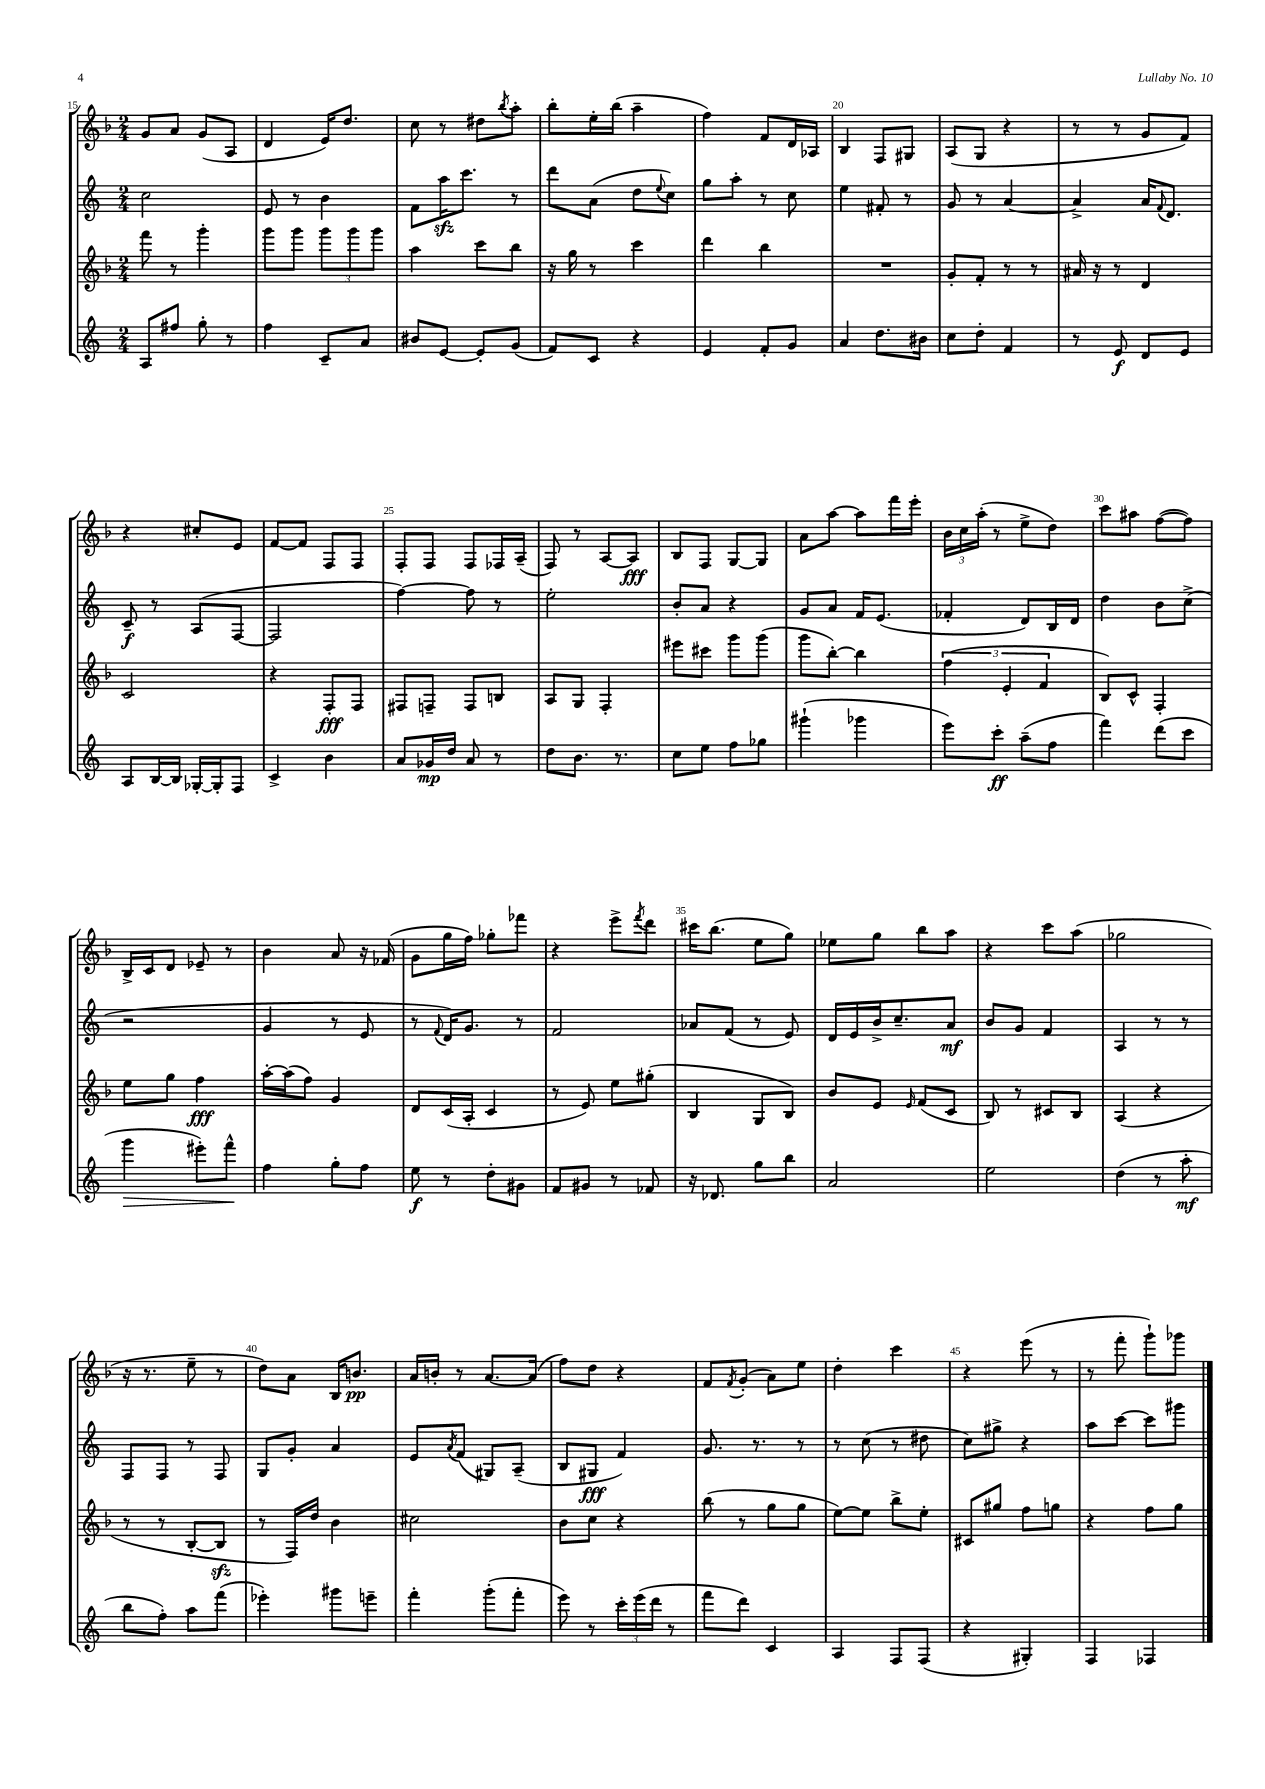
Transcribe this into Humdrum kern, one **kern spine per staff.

**kern	**dynam	**kern	**dynam	**kern	**dynam	**kern	**dynam
*part4	*part4	*part3	*part3	*part2	*part2	*part1	*part1
*staff4	*staff4	*staff3	*staff3	*staff2	*staff2	*staff1	*staff1
*clefG2	*	*clefG2	*	*clefG2	*	*clefG2	*
*k[]	*	*k[b-]	*	*k[]	*	*k[b-]	*
*M2/4	*	*M2/4	*	*M2/4	*	*M2/4	*
=15	=15	=15	=15	=15	=15	=15	=15
8A/L	.	8fff\	.	2cc\	.	8g/L	.
8ff#X/J	.	8r	.	.	.	8a/J	.
8gg'\	.	4ggg'\	.	.	.	(8g/L	.
8r	.	.	.	.	.	8A/J	.
=16	=16	=16	=16	=16	=16	=16	=16
4ff\	.	8ggg\L	.	8e/	.	4d/	.
.	.	8ggg\J	.	8r	.	.	.
8c~/L	.	12ggg\L	.	4b\	.	16e/KL)	.
.	.	.	.	.	.	8.dd/J	.
.	.	12ggg\	.	.	.	.	.
8a/J	.	.	.	.	.	.	.
.	.	12ggg\J	.	.	.	.	.
=17	=17	=17	=17	=17	=17	=17	=17
8b#X/L	.	4aa\	.	8f\L	.	8cc\	.
[8e/J	.	.	.	16aazz\K	.	8r	.
.	.	.	.	8.ccc\J	.	.	.
8e'/L]	.	8ccc\L	.	.	.	8dd#X\L	.
.	.	.	.	.	.	8qbb-/	.
(8g/J	.	8bb-\J	.	8r	.	8aa'\J	.
=18	=18	=18	=18	=18	=18	=18	=18
8f/L)	.	16r	.	8ddd\L	.	8bb-'\L	.
.	.	16gg\	.	.	.	.	.
8c/J	.	8r	.	(8a\J	.	16ee'\L	.
.	.	.	.	.	.	(16bb-\JJ	.
4r	.	4ccc\	.	8dd\L	.	4aa~\	.
.	.	.	.	8qqee/	.	.	.
.	.	.	.	8cc\J)	.	.	.
=19	=19	=19	=19	=19	=19	=19	=19
4e/	.	4ddd\	.	8gg\L	.	4ff\)	.
.	.	.	.	8aa'\J	.	.	.
8f'/L	.	4bb-\	.	8r	.	8f/L	.
8g/J	.	.	.	8cc\	.	16d/L	.
.	.	.	.	.	.	16A-X/JJ	.
=20	=20	=20	=20	=20	=20	=20	=20
4a/	.	2r	.	4ee\	.	4B-/	.
8.dd\L	.	.	.	8f#X'/	.	8F/L	.
.	.	.	.	8r	.	8G#X/J	.
16b#X\Jk	.	.	.	.	.	.	.
=21	=21	=21	=21	=21	=21	=21	=21
8cc\L	.	8g'/L	.	8g/	.	(8A/L	.
8dd'\J	.	8f'/J	.	8r	.	8G/J	.
4f/	.	8r	.	[4a/	.	4r	.
.	.	8r	.	.	.	.	.
=22	=22	=22	=22	=22	=22	=22	=22
8r	.	16a#X/	.	4a^/]	.	8r	.
.	.	16r	.	.	.	.	.
8e/	f	8r	.	.	.	8r	.
8d/L	.	4d/	.	16a/KL	.	8g/L	.
.	.	.	.	8qqf/	.	.	.
.	.	.	.	8.d/J	.	.	.
8e/J	.	.	.	.	.	8f/J)	.
!!LO:LB:g=z
=23	=23	=23	=23	=23	=23	=23	=23
8A/L	.	2c/	.	8c~/	f	4r	.
[16B/L	.	.	.	8r	.	.	.
16B/JJ]	.	.	.	.	.	.	.
[16G-X'/LL	.	.	.	(8A/L	.	8cc#X'/L	.
16G-'/J]	.	.	.	.	.	.	.
8F/J	.	.	.	[8F/J	.	8e/J	.
=24	=24	=24	=24	=24	=24	=24	=24
4c^/	.	4r	.	2F/]	.	[8f/L	.
.	.	.	.	.	.	8f/J]	.
4b\	.	8F'/L	fff	.	.	8F/L	.
.	.	8F/J	.	.	.	8F/J	.
=25	=25	=25	=25	=25	=25	=25	=25
8a/L	.	8F#X/L	.	[4ff\)	.	8F'/L	.
16g-X/L	mp	8Fn~/J	.	.	.	8F/J	.
16dd/JJ	.	.	.	.	.	.	.
8a/	.	8F/L	.	8ff\]	.	8F/L	.
8r	.	8Bn/J	.	8r	.	16F-X/L	.
.	.	.	.	.	.	(16A~/JJ	.
=26	=26	=26	=26	=26	=26	=26	=26
8dd\L	.	8A/L	.	2ee'\	.	8F/)	.
8.b\J	.	8G/J	.	.	.	8r	.
.	.	4F'/	.	.	.	[8A/L	.
8.r	.	.	.	.	.	.	.
.	.	.	.	.	.	8A/J]	fff
=27	=27	=27	=27	=27	=27	=27	=27
8cc\L	.	8eee#X\L	.	8b'/L	.	8B-/L	.
8ee\J	.	8ccc#X\J	.	8a/J	.	8F/J	.
8ff\L	.	8ggg\L	.	4r	.	[8G/L	.
8gg-X\J	.	(8ggg\J	.	.	.	8G/J]	.
=28	=28	=28	=28	=28	=28	=28	=28
(4ggg#X`\	.	8ggg\L	.	8g/L	.	8a\L	.
.	.	[8bb-'\J)	.	8a/J	.	[8aa\J	.
4ggg-X\	.	4bb-\]	.	16f/KL	.	8aa\L]	.
.	.	.	.	(8.e/J	.	.	.
.	.	.	.	.	.	16fff\L	.
.	.	.	.	.	.	16eee'\JJ	.
=29	=29	=29	=29	=29	=29	=29	=29
8eee\L)	.	(6ff\	.	4f-X'/	.	24b-\LL	.
.	.	.	.	.	.	24cc\	.
.	.	.	.	.	.	(24aa'\JJ	.
8ccc'\J	ff	.	.	.	.	8r	.
.	.	6e'/	.	.	.	.	.
(8aa~\L	.	.	.	8d/L)	.	8ee^\L	.
.	.	6f/	.	.	.	.	.
8ff\J	.	.	.	16B/L	.	8dd\J)	.
.	.	.	.	16d/JJ	.	.	.
=30	=30	=30	=30	=30	=30	=30	=30
4fff\)	.	8B-/L)	.	4dd\	.	8ccc\L	.
.	.	8c^^/J	.	.	.	8aa#X\J	.
(8ddd\L	.	4F'/	.	8b\L	.	([8ff\L	.
8ccc\J	.	.	.	(8cc^\J	.	8ff\J])	.
!!LO:LB:g=z
=31	=31	=31	=31	=31	=31	=31	=31
!	!LO:HP:b	!	!	!	!	!	!
4ggg\	>	8ee\L	.	2r	.	16B-^/LL	.
.	.	.	.	.	.	16c/J	.
.	.	8gg\J	.	.	.	8d/J	.
8eee#X'\L)	.	4ff\	fff	.	.	8e-X~/	.
8fff^^\J	.	.	.	.	.	8r	.
.	]	.	.	.	.	.	.
=32	=32	=32	=32	=32	=32	=32	=32
4ff\	.	[16aa'\LL	.	4g/	.	4b-\	.
.	.	(16aa\J]	.	.	.	.	.
.	.	8ff\J)	.	.	.	.	.
8gg'\L	.	4g/	.	8r	.	8a/	.
8ff\J	.	.	.	8e/	.	16r	.
.	.	.	.	.	.	(16f-X/	.
=33	=33	=33	=33	=33	=33	=33	=33
8ee\	f	8d/L	.	8r	.	8g\L	.
.	.	.	.	8qqf/	.	.	.
8r	.	(16c/L	.	16d/KL)	.	16gg\L	.
.	.	16A'/JJ	.	8.g/J	.	16ff\JJ)	.
8dd'\L	.	4c/	.	.	.	8gg-X'\L	.
8g#X\J	.	.	.	8r	.	8fff-X\J	.
=34	=34	=34	=34	=34	=34	=34	=34
8f/L	.	8r	.	2f/	.	4r	.
8g#X/J	.	8e/)	.	.	.	.	.
8r	.	8ee\L	.	.	.	8eee^\L	.
.	.	.	.	.	.	8qfff/	.
8f-X/	.	(8gg#X'\J	.	.	.	8ddd\J	.
=35	=35	=35	=35	=35	=35	=35	=35
16r	.	4B-/	.	8a-X/L	.	16ccc#X\KL	.
8.d-X/	.	.	.	.	.	(8.bb-\J	.
.	.	.	.	(8f/J	.	.	.
8gg\L	.	8G/L	.	8r	.	8ee\L	.
8bb\J	.	8B-/J)	.	8e/)	.	8gg\J)	.
=36	=36	=36	=36	=36	=36	=36	=36
2a/	.	8b-/L	.	16d/LL	.	8ee-X\L	.
.	.	.	.	16e/	.	.	.
.	.	8e/J	.	16b^/J	.	8gg\J	.
.	.	.	.	8.cc~/	.	.	.
.	.	16qqe/	.	.	.	.	.
.	.	(8f/L	.	.	.	8bb-\L	.
.	.	8c/J	.	8a/J	mf	8aa\J	.
=37	=37	=37	=37	=37	=37	=37	=37
2ee\	.	8B-/)	.	8b/L	.	4r	.
.	.	8r	.	8g/J	.	.	.
.	.	8c#X/L	.	4f/	.	8ccc\L	.
.	.	8B-/J	.	.	.	(8aa\J	.
=38	=38	=38	=38	=38	=38	=38	=38
(4dd\	.	(4A/	.	4A/	.	2gg-X\	.
8r	.	4r	.	8r	.	.	.
8aa'\	mf	.	.	8r	.	.	.
!!LO:LB:g=z
=39	=39	=39	=39	=39	=39	=39	=39
8bb\L	.	8r	.	8F/L	.	16r	.
.	.	.	.	.	.	8.r	.
8ff'\J)	.	8r	.	8F/J	.	.	.
8aa\L	.	[8B-'/L	.	8r	.	8ee~\	.
(8fff\J	.	8B-zz/J]	.	8F/	.	8r	.
=40	=40	=40	=40	=40	=40	=40	=40
4eee-X'\)	.	8r	.	8G/L	.	8dd\L)	.
.	.	16F/LL)	.	8g'/J	.	8a\J	.
.	.	16dd/JJ	.	.	.	.	.
8ggg#X\L	.	4b-\	.	4a/	.	16B-/KL	.
.	.	.	.	.	.	8.bn/J	pp
8eeen~\J	.	.	.	.	.	.	.
=41	=41	=41	=41	=41	=41	=41	=41
4fff'\	.	2cc#X\	.	8e/L	.	16a/LL	.
.	.	.	.	.	.	16bn'/JJ	.
.	.	.	.	8qa/	.	.	.
.	.	.	.	(8f/J	.	8r	.
(8ggg'\L	.	.	.	8G#X/L)	.	[8.a/L	.
8fff'\J	.	.	.	(8A~/J	.	.	.
.	.	.	.	.	.	(16a/Jk]	.
=42	=42	=42	=42	=42	=42	=42	=42
8eee\)	.	8b-\L	.	8B/L	.	8ff\L)	.
8r	.	8cc\J	.	8G#X/J	fff	8dd\J	.
24ccc'\LL	.	4r	.	4f/)	.	4r	.
(24eee\	.	.	.	.	.	.	.
24ddd\JJ	.	.	.	.	.	.	.
8r	.	.	.	.	.	.	.
=43	=43	=43	=43	=43	=43	=43	=43
8fff\L	.	(8bb-\	.	8.g/	.	8f/L	.
.	.	.	.	.	.	8qf/	.
8ddd\J)	.	8r	.	.	.	(8g'/J	.
.	.	.	.	8.r	.	.	.
4c/	.	8gg\L	.	.	.	8a\L)	.
.	.	8gg\J	.	8r	.	8ee\J	.
=44	=44	=44	=44	=44	=44	=44	=44
4A/	.	[8ee\L)	.	8r	.	4dd'\	.
.	.	8ee\J]	.	(8cc\	.	.	.
8F/L	.	8bb-^\L	.	8r	.	4ccc\	.
(8F/J	.	8ee'\J	.	8dd#X\	.	.	.
=45	=45	=45	=45	=45	=45	=45	=45
4r	.	8c#X/L	.	8cc\L)	.	4r	.
.	.	8gg#X/J	.	8gg#X^\J	.	.	.
4G#X'/)	.	8ff\L	.	4r	.	(8eee\	.
.	.	8ggn\J	.	.	.	8r	.
=46	=46	=46	=46	=46	=46	=46	=46
4F/	.	4r	.	8aa\L	.	8r	.
.	.	.	.	[8ccc\J	.	8fff'\	.
4F-X/	.	8ff\L	.	8ccc\L]	.	8ggg`\L)	.
.	.	8gg\J	.	8ggg#X\J	.	8ggg-X\J	.
==	==	==	==	==	==	==	==
*-	*-	*-	*-	*-	*-	*-	*-
